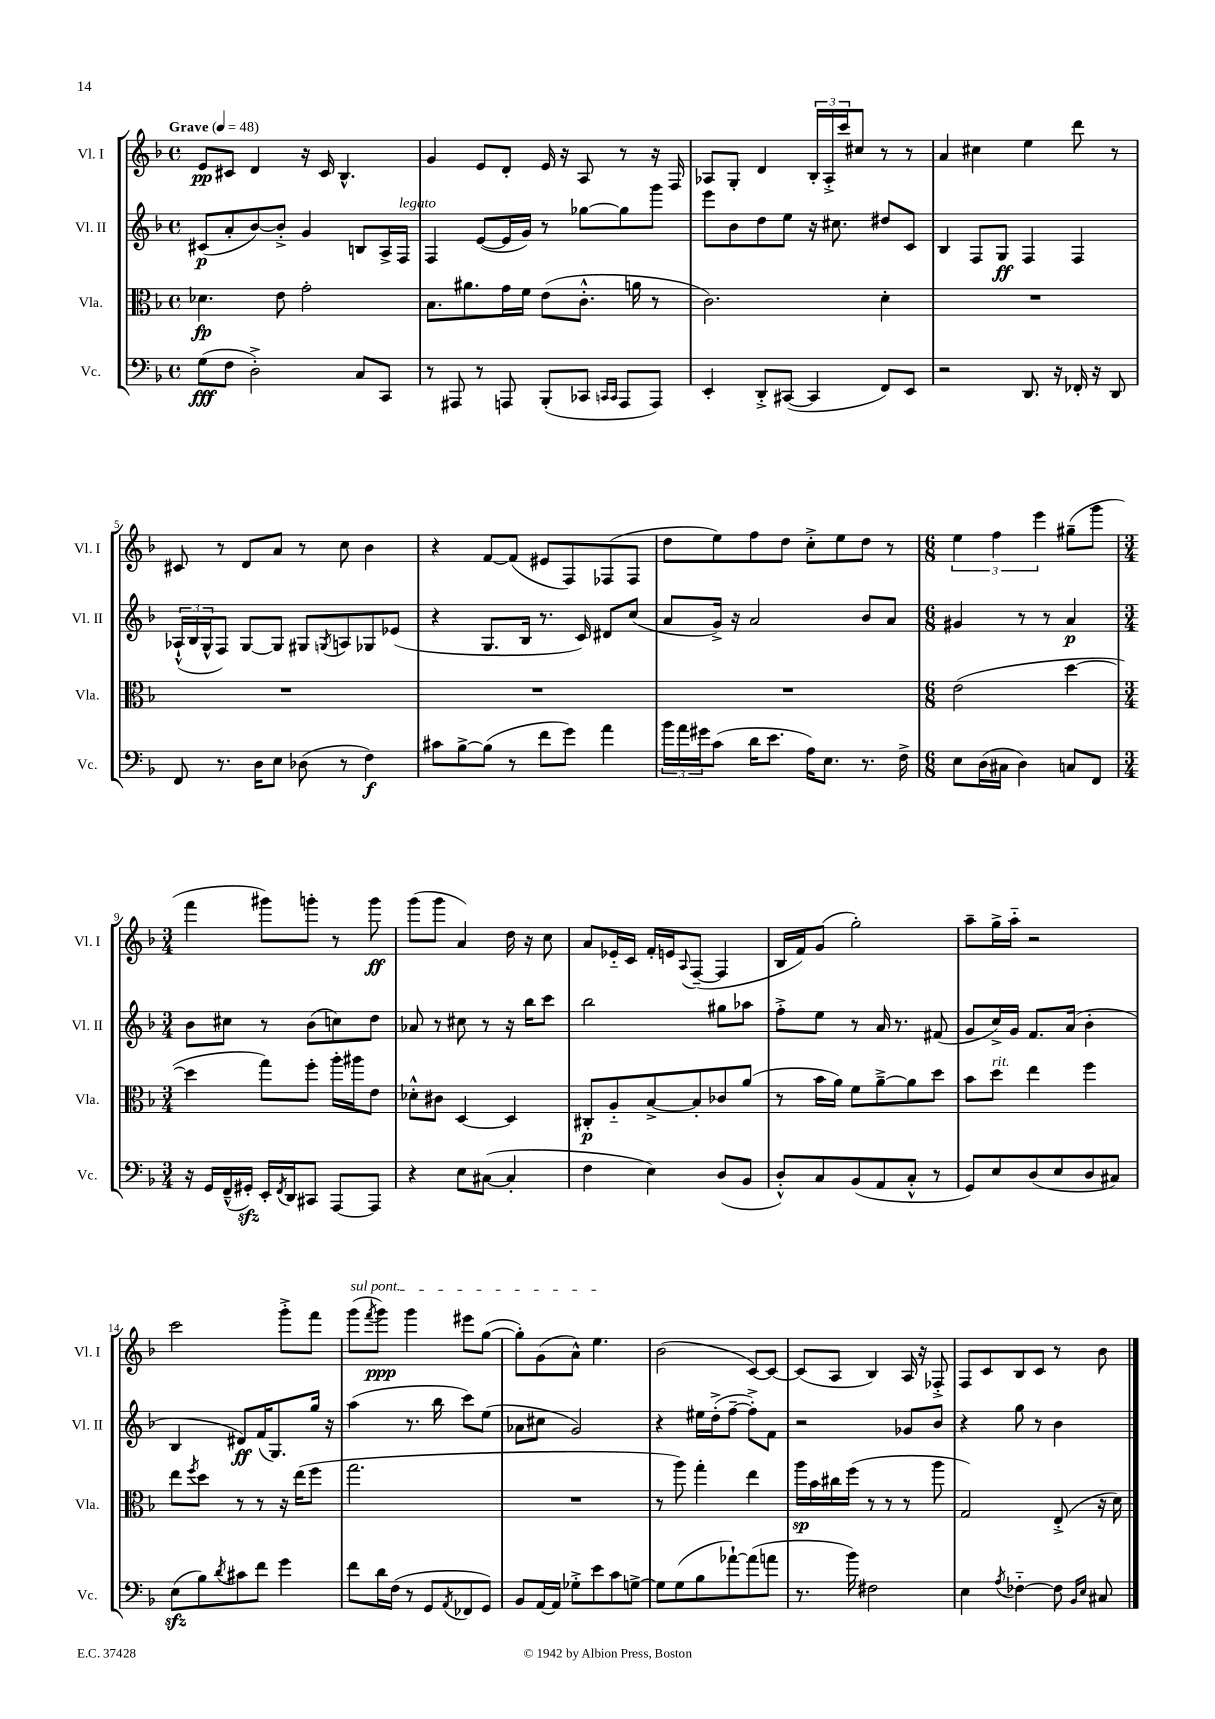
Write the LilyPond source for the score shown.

<<
\new StaffGroup <<
\new Staff = "s0" \with { instrumentName = "Vl. I" shortInstrumentName = "Vl. I" } {
    \clef treble \key f \major \defaultTimeSignature \time 4/4 \tempo "Grave" 4 = 48
    e'8\pp cis'8 d'4 r16 cis'16 bes4.-^ |
    g'4 e'8 d'8-. e'16 r16 a8 r8 r16 f16 |
    aes8 g8-. d'4 \tuplet 3/2 { bes16-. aes16-.-> c'''16 } cis''8 r8 r8 |
    a'4 cis''4 e''4 d'''8 r8 |
    cis'8 r8 d'8 a'8 r8 c''8 bes'4 |
    r4 f'8~ f'8( eis'8 f8) fes8( fes8 |
    d''8 e''8) f''8 d''8 c''8-.-> e''8 d''8 r8 |
    \numericTimeSignature \time 6/8 \tuplet 3/2 { e''4 f''4 e'''4 } gis''8--( g'''8 |
    \numericTimeSignature \time 3/4 f'''4 gis'''8) g'''8-. r8 g'''8\ff |
    g'''8( g'''8 a'4) d''16 r16 c''8 |
    a'8 ees'16-_ c'16 f'16-. e'16 \appoggiatura { a8 } f8~--( f4 |
    bes16 f'16) g'8( g''2-.) |
    a''8-- g''16-> a''16-_ r2 |
    c'''2 g'''8-.-> f'''8 |
    \once \override TextSpanner.bound-details.left.text = \markup { \italic "sul pont." } g'''8\startTextSpan( \acciaccatura { f'''8 } g'''8\ppp) g'''4 eis'''8 g''8~( |
    g''8-.) g'8( a'8-^) e''4.\stopTextSpan |
    bes'2( c'8~) c'8~ |
    c'8( a8 bes4) a16 r16 fes8-.-> |
    f8 c'8 bes8 c'8 r8 bes'8 \bar "|." |
}
\new Staff = "s1" \with { instrumentName = "Vl. II" shortInstrumentName = "Vl. II" } {
    \clef treble \key f \major \defaultTimeSignature \time 4/4
    cis'8\p( a'8-. bes'8~) bes'8-.-> g'4 b8 a16-> f16^\markup { \italic "legato" } |
    f4 e'8~( e'16 g'16) r8 ges''8~ ges''8 g'''8 |
    e'''8 bes'8 d''8 e''8 r16 cis''8. dis''8 c'8 |
    bes4 f8 g8\ff f4 f4 |
    \tuplet 3/2 { aes16-!-^( bes16 g16-^ } f8) g8~ g8 gis8 \acciaccatura { g8 } a8 ges8 ees'8( |
    r4 g8. bes16 r8. c'16) dis'8 c''8( |
    a'8 g'16->) r16 a'2 bes'8 a'8 |
    \numericTimeSignature \time 6/8 gis'4 r8 r8 a'4\p |
    \numericTimeSignature \time 3/4 bes'8 cis''8 r8 bes'8( c''8) d''8 |
    aes'8 r8 cis''8 r8 r16 bes''16 c'''8 |
    bes''2 gis''8 aes''8 |
    f''8-.-> e''8 r8 a'16 r8. fis'8( |
    g'8 c''16->) g'16 f'8. a'16( bes'4-. |
    bes4 dis'8\ff) f'16( g8.) g''16 r16 |
    a''4( r8. bes''16 c'''8) e''8( |
    aes'8 cis''8 g'2) |
    r4 eis''16 d''16-.->( f''8~-- f''8-.->) f'8 |
    r2 ges'8 bes'8 |
    r4 g''8 r8 bes'4 \bar "|." |
}
\new Staff = "s2" \with { instrumentName = "Vla." shortInstrumentName = "Vla." } {
    \clef alto \key f \major \defaultTimeSignature \time 4/4
    des'4.\fp e'8 g'2-. |
    bes8. ais'8. g'16 f'16 e'8( c'8.-.-^ a'16 r8 |
    c'2.) d'4-. |
    R1 |
    R1 |
    R1 |
    R1 |
    \numericTimeSignature \time 6/8 e'2( d''4~ |
    \numericTimeSignature \time 3/4 d''4 g''8) f''8-. a''16-. ais''16 e'8 |
    des'8-.-^ cis'8 d4~ d4 |
    cis8-.\p a8-_ bes8~-> bes8-. ces'8 a'8( |
    r8 bes'16 a'16) f'8 a'8~---> a'8 d''8 |
    bes'8 d''8^\markup { \italic "rit." } e''4 f''4 |
    e''8 \acciaccatura { f''8 } d''8 r8 r8 r16 e''16( f''8 |
    g''2. |
    R2. |
    r8 a''8) g''4-. e''4 |
    a''16\sp bes'16 cis''16 f''16( r8 r8 r8 a''8 |
    g2) e8-.->( r16 d'16) \bar "|." |
}
\new Staff = "s3" \with { instrumentName = "Vc." shortInstrumentName = "Vc." } {
    \clef bass \key f \major \defaultTimeSignature \time 4/4
    g8\fff( f8 d2-.->) c8 c,8 |
    r8 ais,,8 r8 a,,8 bes,,8-.( ces,8 \grace { c,16 c,16 } a,,8 a,,8) |
    e,4-. d,8-.-> cis,8~( cis,4 f,8) e,8 |
    r2 d,8. r16 fes,16-. r16 d,8 |
    f,8 r8. d16 e8 des8( r8 f4\f) |
    cis'8 bes8~-> bes8( r8 f'8 g'8) a'4 |
    \tuplet 3/2 { bes'16 a'16 gis'16 } c'8( d'16 e'8. a16) e8. r8. f16-> |
    \numericTimeSignature \time 6/8 e8 d16( cis16 d4) c8 f,8 |
    \numericTimeSignature \time 3/4 r16 g,16 f,16---^( gis,16-.\sfz) e,16-. \acciaccatura { f,8 } d,16 cis,8 a,,8~ a,,8 |
    r4 e8 cis8~( cis4-. |
    f4 e4) d8( bes,8 |
    d8-.-^) c8 bes,8( a,8 c8-.-^ r8 |
    g,8) e8 d8( e8 d8 cis8) |
    e8\sfz( bes8) \acciaccatura { d'8 } cis'8 f'8 g'4 |
    f'8 d'16 f16( r8 g,8 \acciaccatura { a,8 } fes,8 g,8) |
    bes,8 a,16~ a,16 ges8-.-> e'8 c'8 g8~-> |
    g8 g8( bes8 aes'8~-!) aes'8( a'8 |
    r8. bes'16) fis2 |
    e4 \acciaccatura { a8 } fes4~-_ fes8 \grace { bes,16 e16 } cis8 \bar "|." |
}
>>
>>
